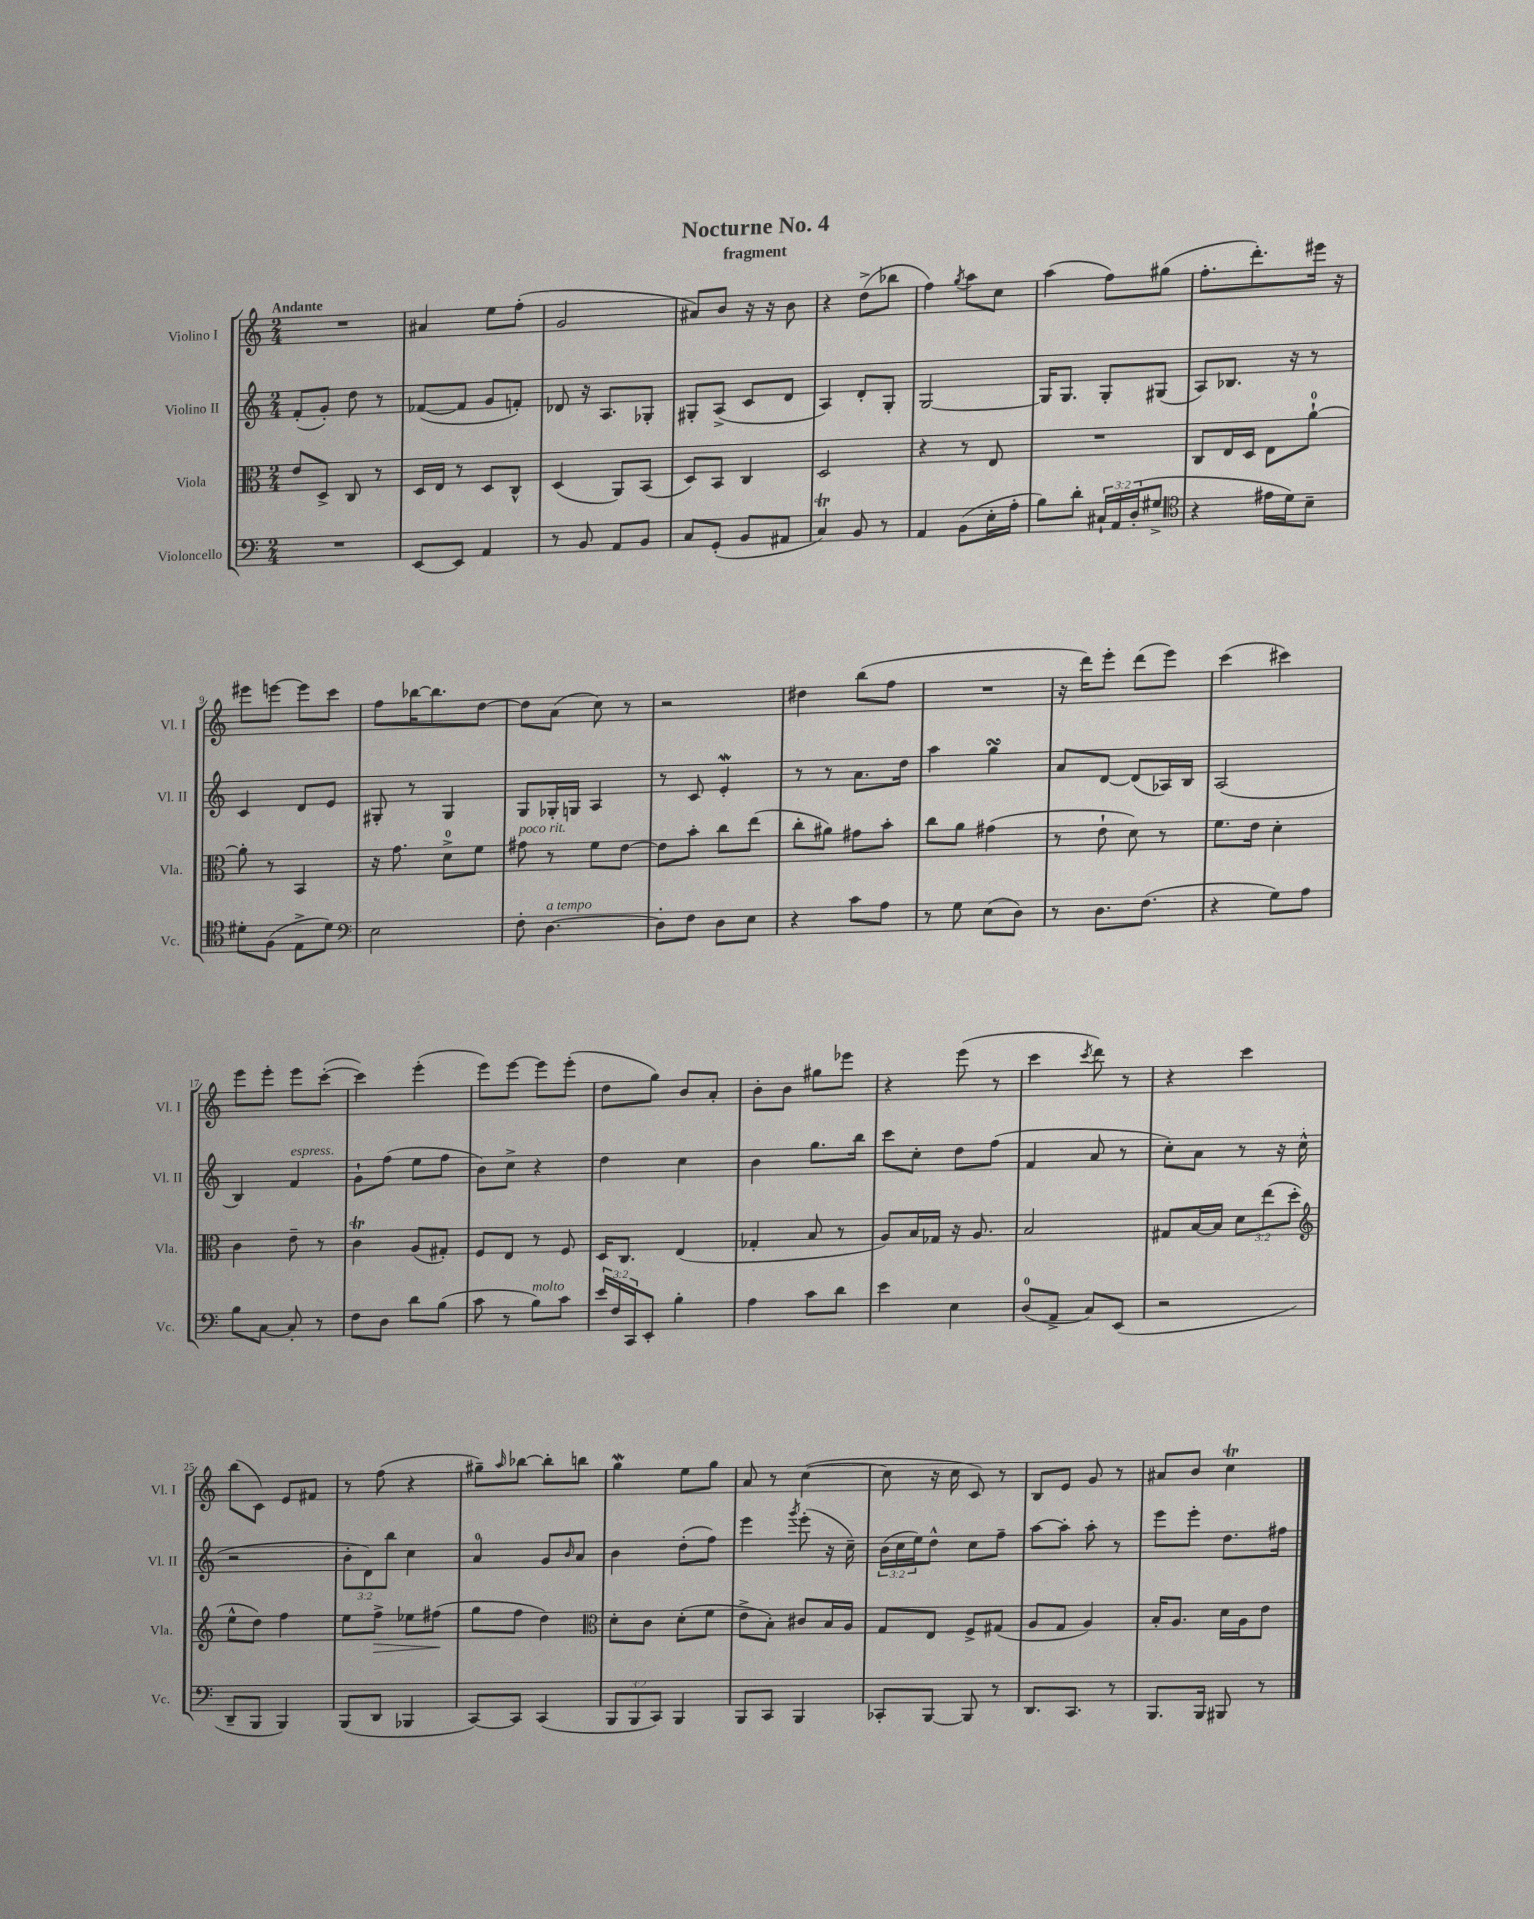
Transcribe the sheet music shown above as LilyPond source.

\header { title = "Nocturne No. 4" subtitle = "fragment" }
<<
\new StaffGroup <<
\new Staff = "s0" \with { instrumentName = "Violino I" shortInstrumentName = "Vl. I" } {
    \clef treble \key c \major \numericTimeSignature \time 2/4 \tempo "Andante"
    R2 |
    ais'4 e''8 f''8-.( |
    g'2 |
    ais'8) b'8 r16 r16 b'8 |
    r4 d''8->( bes''8 |
    f''4) \acciaccatura { g''8 } a''8 c''8 |
    a''4( f''8) gis''8( |
    f''8.-. d'''8.-.) eis'''16 r16 |
    eis'''8 e'''8~ e'''8 c'''8 |
    f''8 bes''16~ bes''8. d''8~ |
    d''8 a'8( c''8) r8 |
    r2 |
    dis''4 b''8( f''8 |
    R2 |
    r16 d'''16) e'''8-. d'''8( e'''8) |
    c'''4( cis'''4) |
    e'''8 e'''8-. e'''8 c'''8~-.( |
    c'''4) e'''4-.( |
    e'''8) e'''8~ e'''8 e'''8-.( |
    d''8 g''8) b'8 a'8-. |
    b'8-. b'8 gis''8 ees'''8 |
    r4 e'''8( r8 |
    c'''4 \acciaccatura { c'''8 } d'''8) r8 |
    r4 c'''4 |
    b''8( c'8) e'8 fis'8 |
    r8 f''8( r4 |
    gis''8--) \grace { a''16 } bes''8~ bes''8-. b''8 |
    g''4\mordent e''8 g''8 |
    a'8 r8 c''4~( |
    c''8 r16 c''16 c'8) r8 |
    b8 e'8 g'8 r8 |
    ais'8 b'8 c''4\trill \bar "|." |
}
\new Staff = "s1" \with { instrumentName = "Violino II" shortInstrumentName = "Vl. II" } {
    \clef treble \key c \major \numericTimeSignature \time 2/4 \override Staff.TupletNumber.text = #tuplet-number::calc-fraction-text
    f'8-.( g'8-.) d''8 r8 |
    fes'8~( fes'8 g'8 f'8-.) |
    des'8 r16 a8. ges8-. |
    gis8-. a8->( c'8 d'8 |
    a4) d'8-. g8-. |
    g2~ |
    g16 g8. g8-. gis8( |
    a8) bes8. r16 r8 |
    c'4 d'8 e'8 |
    gis8-. r8 gis4 |
    g8 ges16-. g16 a4 |
    r8 c'8 e'4-.\mordent |
    r8 r8 a'8. d''16 |
    a''4 g''4\turn |
    a'8 d'8~ d'8( aes16) b16 |
    a2( |
    b4) f'4^\markup { \italic "espress." } |
    g'8-! f''8( e''8 f''8 |
    b'8) c''8-> r4 |
    d''4 c''4 |
    b'4 g''8. b''16 |
    c'''8 c''8-. d''8 f''8( |
    f'4 a'8 r8 |
    c''8-.) a'8 r8 r16 c''16-^( |
    r2 |
    \tuplet 3/2 { b'8-. d'8) b''8 } c''4 |
    a'4-0 g'8 \grace { b'16 } a'8 |
    b'4 d''8-.( f''8) |
    e'''4 \acciaccatura { g'''8 } e'''8-.( r16 c''16--) |
    \tuplet 3/2 { b'16( c''16 e''16) } d''8-^ c''8 f''8-- |
    a''8~ a''8-. a''8-. r8 |
    e'''8 e'''8-. d''8. fis''16 \bar "|." |
}
\new Staff = "s2" \with { instrumentName = "Viola" shortInstrumentName = "Vla." } {
    \clef alto \key c \major \numericTimeSignature \time 2/4 \override Staff.TupletNumber.text = #tuplet-number::calc-fraction-text
    e'8 d8-> c8 r8 |
    d16 e16 r8 d8 c8-^ |
    d4( a,8) b,8( |
    d8) b,8 c4 |
    d2 |
    r4 r8 e8 |
    R2 |
    c8 e16 d16 e8 a'8-0~-! |
    a'8-. r8 b,4 |
    r16 g'8. d'8-0-> f'8 |
    gis'8^\markup { \italic "poco rit." } r8 f'8 e'8~ |
    e'8 b'8-. c''8 e''8( |
    c''8-. ais'8) gis'8 b'8-. |
    c''8 a'8 gis'4( |
    r8 e'8-! d'8) r8 |
    f'8. e'16 d'4-. |
    c'4 e'8-- r8 |
    c'4\trill a8( gis8-.) |
    f8 e8 r8 f8 |
    d16 c8. e4( |
    ges4-. b8 r8 |
    a8) b16 ges16 r16 a8. |
    b2 |
    gis8 b16~ b16 \tuplet 3/2 { d'8 e''8( d''8-. } |
    \clef treble e''8-^ d''8) f''4 |
    e''8 f''8->\> ees''8 fis''8\!( |
    g''8 f''8 d''4) |
    \clef alto d'8-. c'8 d'8-.( f'8 |
    e'8-> b8-.) cis'8 b16 a16 |
    g8 e8 f8-> gis8( |
    a8 g8 a4) |
    b16-. a8. d'16 a16 e'8 \bar "|." |
}
\new Staff = "s3" \with { instrumentName = "Violoncello" shortInstrumentName = "Vc." } {
    \clef bass \key c \major \numericTimeSignature \time 2/4 \override Staff.TupletNumber.text = #tuplet-number::calc-fraction-text
    R2 |
    e,8~ e,8 a,4 |
    r8 b,8 a,8 b,8 |
    c8 g,8-.( b,8 ais,8 |
    c4\trill) b,8 r8 |
    a,4 b,8( e16-. a16-. |
    b8) d'8-. \tuplet 3/2 { cis16-! a,16 d16-.( } gis8-> |
    \clef tenor r4 eis'16 d'16) b8-- |
    dis'8-. f8( e8-> dis'8) |
    \clef bass e2 |
    f8-. d4.~^\markup { \italic "a tempo" } |
    d8-. f8 d8 e8 |
    r4 c'8 a8 |
    r8 g8 e8( d8) |
    r8 d8. f8.( |
    r4 g8) a8 |
    b8 c8~ c8-. r8 |
    f8 d8 d'8 b8( |
    c'8 r8 b8^\markup { \italic "molto" }) c'8 |
    \tuplet 3/2 { e'16 f16 c,16 } e,8-. b4-. |
    a4 c'8 d'8 |
    e'4 e4 |
    d8-0( a,8-> c8) e,8( |
    r2 |
    d,8-- b,,8 b,,4) |
    b,,8( d,8 bes,,4 |
    c,8~) c,8 c,4( |
    \tuplet 3/2 { b,,8 b,,8 c,8) } b,,4 |
    b,,8 c,8 b,,4 |
    ces,8-. b,,8~ b,,8 r8 |
    d,8. c,8. r8 |
    b,,8. b,,16 bis,,8 r8 \bar "|." |
}
>>
>>
